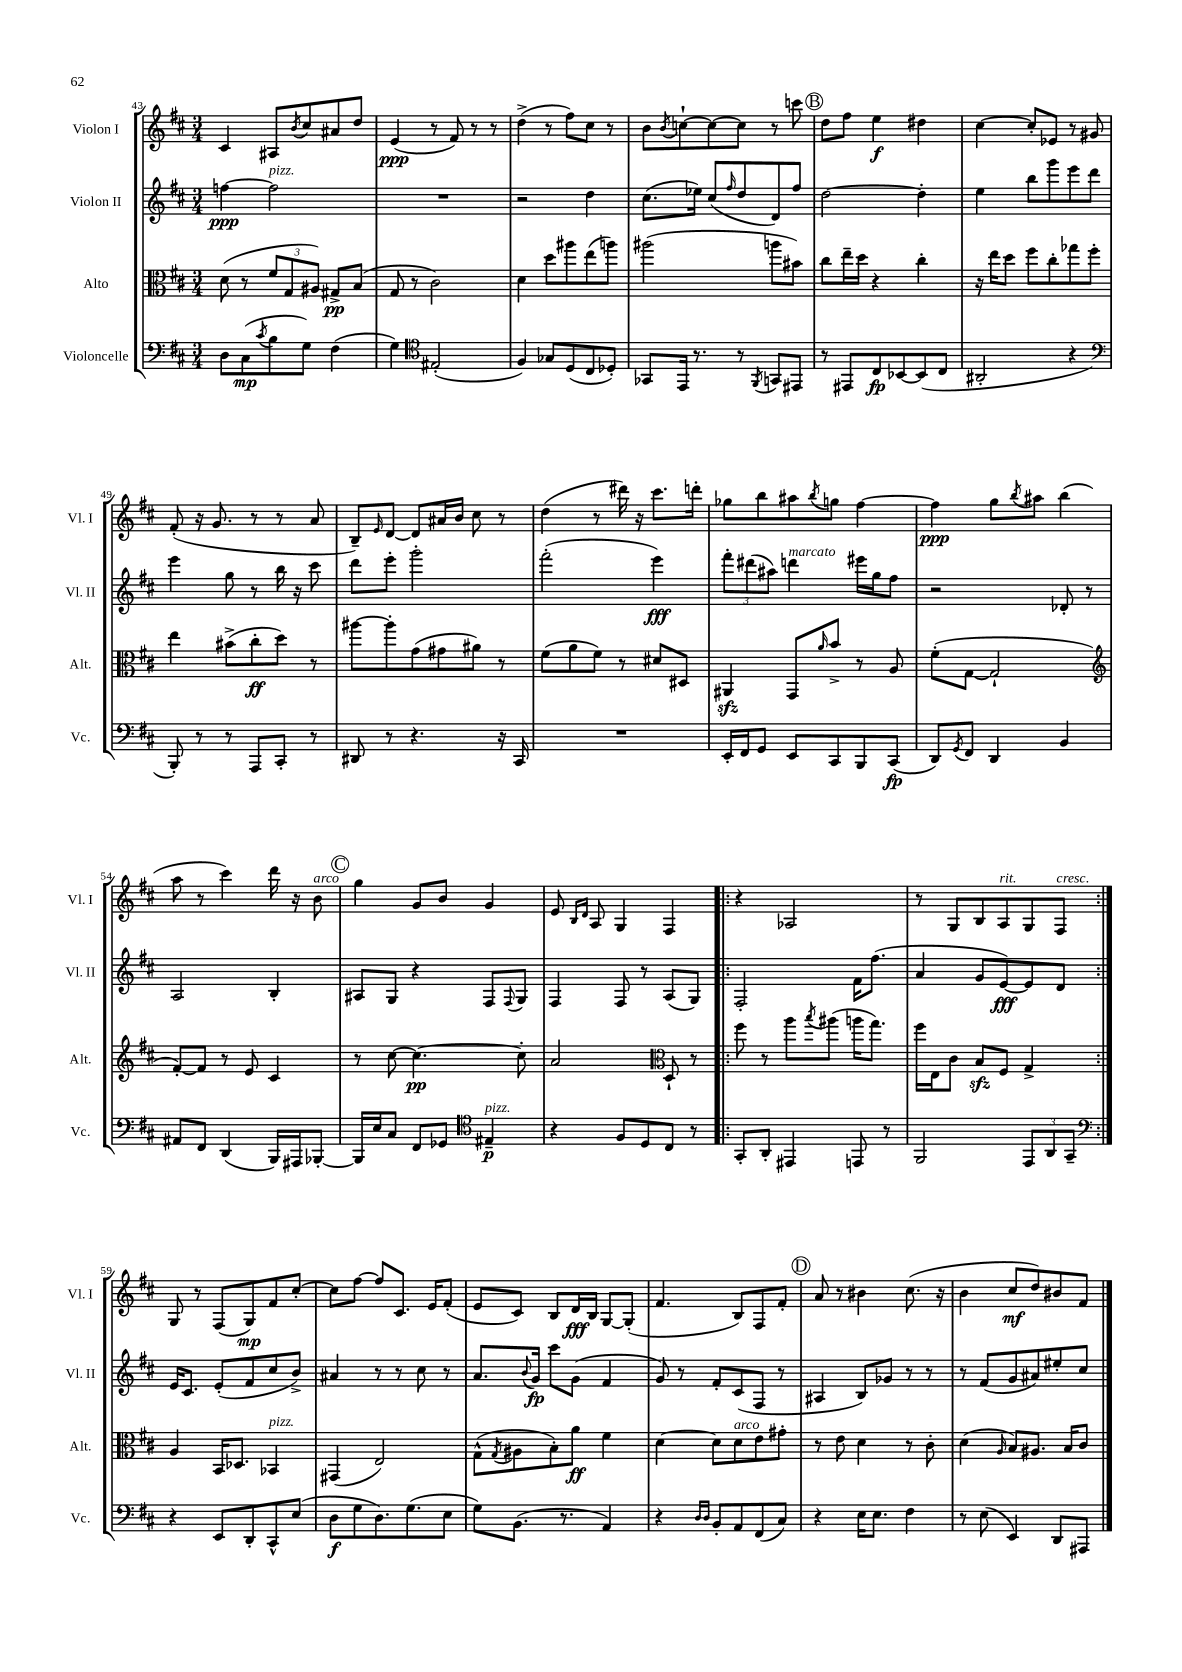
<<
\new StaffGroup <<
\new Staff = "s0" \with { instrumentName = "Violon I" shortInstrumentName = "Vl. I" } {
    \clef treble \key d \major \numericTimeSignature \time 3/4
    cis'4 ais8 \acciaccatura { b'8 } cis''8 ais'8 d''8 |
    e'4\ppp( r8 fis'8) r8 r8 |
    d''4->( r8 fis''8) cis''8 r8 |
    b'8 \acciaccatura { b'8 } c''8~-! c''8~ c''8 r8 c'''8 |
    \mark \markup { \circle "B" } d''8 fis''8 e''4\f dis''4 |
    cis''4~ cis''8-. ees'8 r8 gis'8 |
    fis'8-.( r16 g'8. r8 r8 a'8 |
    b8--) \grace { e'16 } d'8~ d'8 ais'16 b'16 cis''8 r8 |
    d''4( r8 dis'''16) r16 cis'''8. d'''16-. |
    ges''8 b''8 ais''8 \acciaccatura { b''8 } g''8 fis''4~ |
    fis''4\ppp g''8 \acciaccatura { b''8 } ais''8 b''4( |
    a''8 r8 cis'''4) d'''16 r16 b'8^\markup { \italic "arco" } |
    \mark \markup { \circle "C" } g''4 g'8 b'8 g'4 |
    e'8 \grace { b16 d'16 } a8 g4 fis4 |
    \repeat volta 2 { r4 aes2 |
    r8 g8 b8 a8^\markup { \italic "rit." } g8 fis8^\markup { \italic "cresc." } | }
    g8 r8 fis8( g8\mp) fis'8 cis''8~-. |
    cis''8 fis''8~ fis''8 cis'8. e'16 fis'8-.( |
    e'8 cis'8) b8 d'16\fff b16 g8~ g8-.( |
    fis'4. b8) fis8 fis'8-. |
    \mark \markup { \circle "D" } a'8 r8 bis'4 cis''8.( r16 |
    b'4 cis''8\mf d''8) bis'8 fis'8 \bar "|." |
}
\new Staff = "s1" \with { instrumentName = "Violon II" shortInstrumentName = "Vl. II" } {
    \clef treble \key d \major \numericTimeSignature \time 3/4
    f''4~\ppp f''2^\markup { \italic "pizz." } |
    R2. |
    r2 d''4 |
    cis''8.( ees''16) cis''8( \grace { fis''16 } d''8 d'8) fis''8 |
    \mark \markup { \circle "B" } d''2~ d''4-. |
    e''4 b''8 g'''8 e'''8 d'''8 |
    e'''4 g''8 r8 b''16 r16 cis'''8 |
    d'''8 e'''8-. g'''2-. |
    fis'''2-.( e'''4\fff) |
    \tuplet 3/2 { fis'''8-. dis'''8( ais''8) } d'''4^\markup { \italic "marcato" } eis'''16 g''16 fis''8 |
    r2 des'8-. r8 |
    a2 b4-. |
    \mark \markup { \circle "C" } ais8 g8 r4 fis8 \appoggiatura { fis8 } g8 |
    fis4 fis8 r8 a8( g8) |
    \repeat volta 2 { fis2-. fis'16 fis''8.( |
    a'4 g'8 e'8~\fff) e'8 d'8 | }
    e'16 cis'8. e'8-.( fis'8 cis''8 b'8->) |
    ais'4 r8 r8 cis''8 r8 |
    a'8. \appoggiatura { b'8 } g'16\fp cis'''8 g'8( fis'4 |
    g'8) r8 fis'8-. cis'8( fis8 r8 |
    \mark \markup { \circle "D" } ais4 b8) ges'8 r8 r8 |
    r8 fis'8( g'8 ais'8) eis''8-. cis''8 \bar "|." |
}
\new Staff = "s2" \with { instrumentName = "Alto" shortInstrumentName = "Alt." } {
    \clef alto \key d \major \numericTimeSignature \time 3/4
    d'8( r8 \tuplet 3/2 { fis'8 g8 ais8) } gis8->\pp b8( |
    g8 r8 cis'2) |
    d'4 d''8 ais''8 e''8( a''8) |
    ais''2( a''8 bis'8) |
    \mark \markup { \circle "B" } cis''8 e''16-- d''16 r4 cis''4-. |
    r16 e''16 d''8 fis''8 cis''8-. ges''8 fis''8-. |
    e''4 bis'8->( cis''8-.\ff d''8) r8 |
    ais''8~ ais''8-. g'8( gis'8 ais'8) r8 |
    fis'8( a'8 fis'8) r8 dis'8 dis8 |
    ais,4\sfz g,8 \grace { a'16 } b'8-> r8 a8 |
    fis'8-.( g8~ g2-! |
    \clef treble fis'8~-.) fis'8 r8 e'8 cis'4 |
    \mark \markup { \circle "C" } r8 cis''8~ cis''4.~\pp cis''8-. |
    a'2 \clef alto d8-! r8 |
    \repeat volta 2 { fis''8 r8 a''8 \acciaccatura { b''8 } ais''8( a''16 g''8.) |
    fis''16 e16 cis'8 b8\sfz fis8 g4-> | }
    a4 b,16 des8. bes,4^\markup { \italic "pizz." } |
    gis,4( e2) |
    g8-^( \acciaccatura { g8 } ais8 b8-.) a'8\ff fis'4 |
    d'4~ d'8 d'8^\markup { \italic "arco" } e'8 gis'8-. |
    \mark \markup { \circle "D" } r8 e'8 d'4 r8 cis'8-. |
    d'4( \grace { a16 } b8) ais8. b16 cis'8 \bar "|." |
}
\new Staff = "s3" \with { instrumentName = "Violoncelle" shortInstrumentName = "Vc." } {
    \clef bass \key d \major \numericTimeSignature \time 3/4
    d8 cis8\mp( \acciaccatura { cis'8 } b8 g8) fis4( |
    g4) \clef tenor eis2-.( |
    fis4) ges8 d8( cis8 des8-.) |
    ges,8 e,16 r8. r8 \acciaccatura { fis,8 } g,8 eis,8 |
    \mark \markup { \circle "B" } r8 eis,8 cis8\fp bes,8~ bes,8( cis8 |
    ais,2-. r4 |
    \clef bass b,,8-.) r8 r8 a,,8 cis,8-. r8 |
    dis,8 r8 r4. r16 cis,16 |
    R2. |
    e,16-. fis,16 g,8 e,8 cis,8 b,,8 cis,8\fp( |
    d,8) \acciaccatura { g,8 } fis,8 d,4 b,4 |
    ais,8 fis,8 d,4( b,,16) ais,,16 bes,,8~-. |
    \mark \markup { \circle "C" } bes,,16 e16 cis8 fis,8 ges,8 \clef tenor eis4--\p^\markup { \italic "pizz." } |
    r4 fis8 d8 cis8 r8 |
    \repeat volta 2 { g,8-. a,8-. eis,4 e,8 r8 |
    fis,2 \tuplet 3/2 { e,8 a,8 g,8-- } | }
    \clef bass r4 e,8 d,8-. cis,8-^ e8( |
    d8\f g8 d8.) g8.( e8 |
    g8) b,8.( r8. a,4) |
    r4 \grace { d16 d16 } b,8-. a,8 fis,8( cis8) |
    \mark \markup { \circle "D" } r4 e16 e8. fis4 |
    r8 e8( e,4) d,8 ais,,8 \bar "|." |
}
>>
>>
\layout { \context { \Score currentBarNumber = #43 } }
